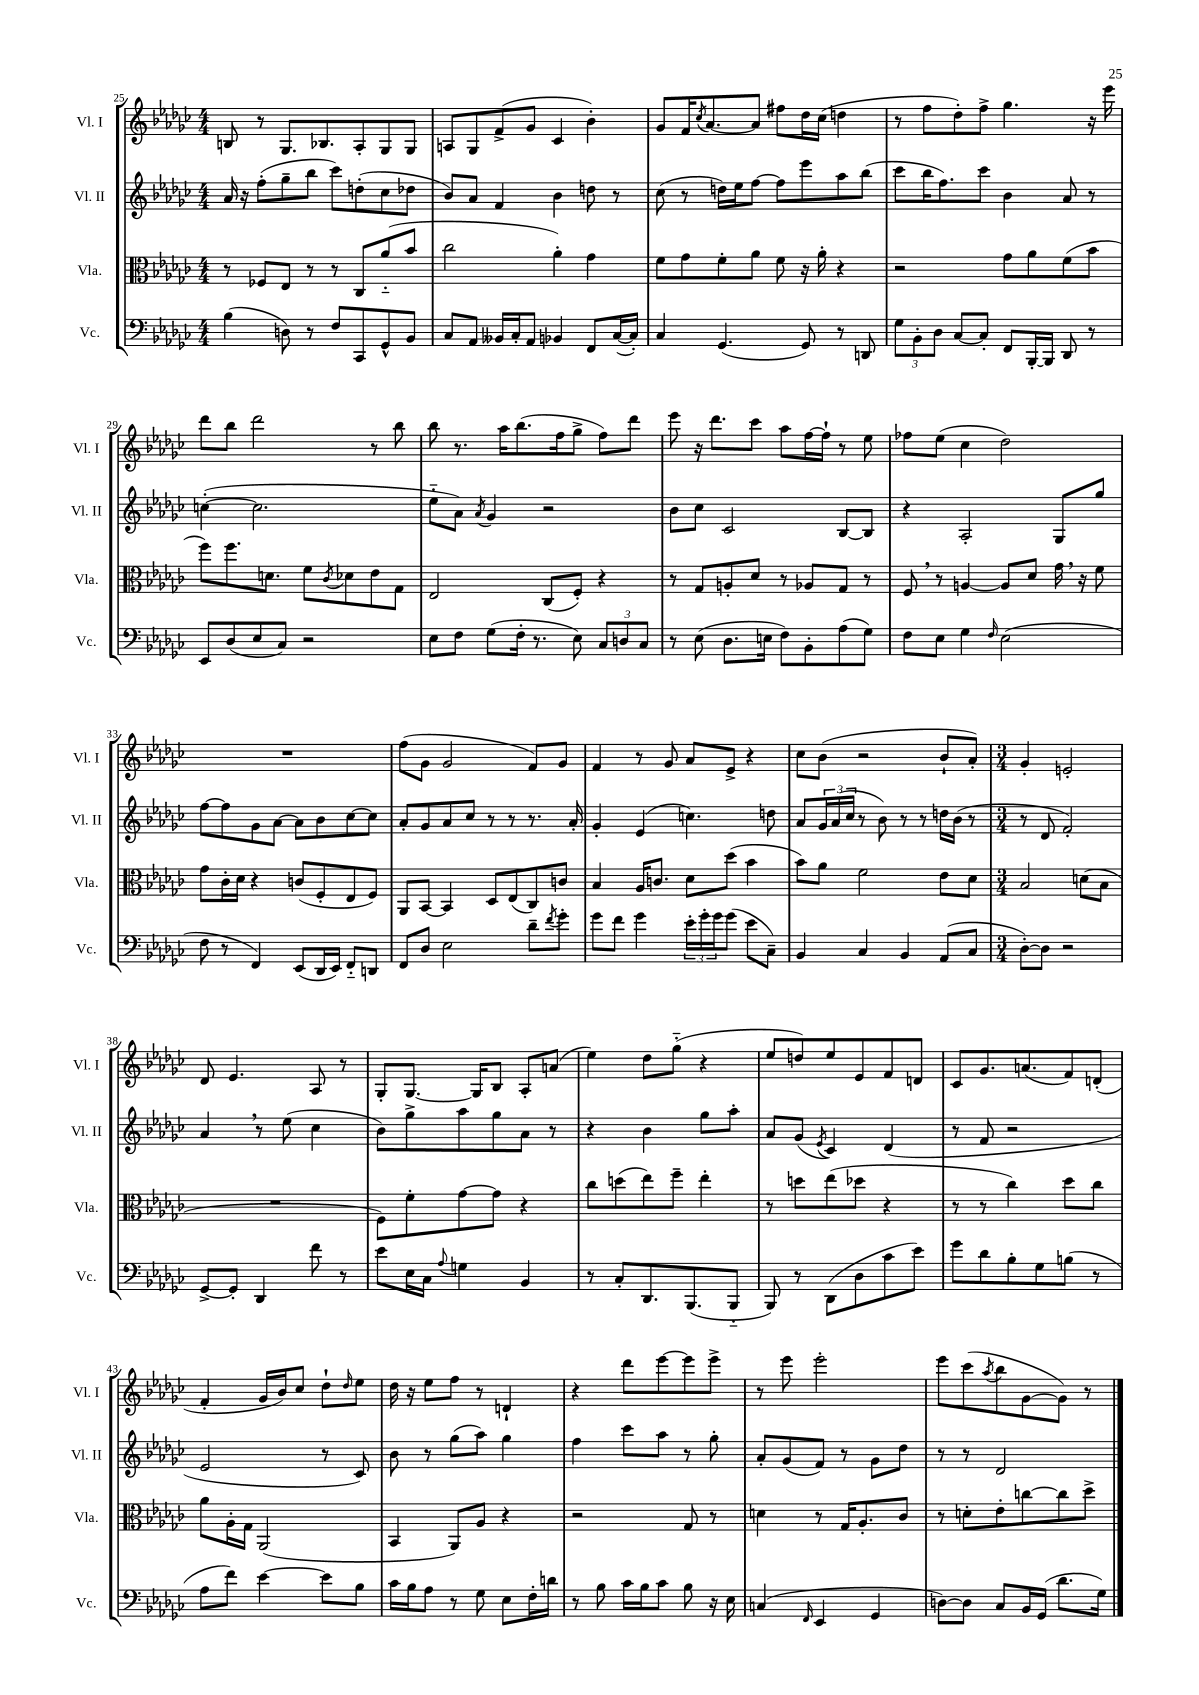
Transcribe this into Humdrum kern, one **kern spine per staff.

**kern	**kern	**kern	**kern
*staff4	*staff3	*staff2	*staff1
*clefF4	*clefC3	*clefG2	*clefG2
*k[b-e-a-d-g-c-]	*k[b-e-a-d-g-c-]	*k[b-e-a-d-g-c-]	*k[b-e-a-d-g-c-]
*M4/4	*M4/4	*M4/4	*M4/4
(4B-	8r	16a-	8B
.	.	16r	.
.	8F-	(8ff'	8r
8D)	8E-	8gg-~	8.G-
8r	8r	8bb-	.
.	.	.	8.B-
8F	8r	8ccc-)	.
8CC-	8C-	(8dd'	8A-'
8GG-^^	(8a-'~	8cc-	8G-
8BB-	8b-	8dd-	8G-
=	=	=	=
8C-	2cc-	8b-)	8A
8AA-	.	8a-	8G-
16BB--	.	4f	(8f^
16C-'	.	.	.
8AA-	.	.	8g-
4BB-	4a-')	4b-	4c-
8FF	4g-	8dd	4b-')
([16C-	.	8r	.
16C-'])	.	.	.
=	=	=	=
4C-	8f	(8cc-	8g-
.	8g-	8r	16f
.	.	.	8qcc-
.	.	.	[8.a-
(4.GG-	8f'	16dd)	.
.	.	16ee-	.
.	8a-	[8ff	8a-]
.	8f	8ff]	8ff#
8GG-)	16r	8eee-	16dd-
.	16a-'	.	(16cc-
8r	4r	8aa-	4dd
8DD	.	(8bb-	.
=	=	=	=
12G-	2r	8ccc-	8r
12BB-'	.	.	.
.	.	16bb-	8ff
12D-	.	.	.
.	.	8.ff)	.
[8C-	.	.	8dd-')
8C-']	.	8ccc-	8ff^
8FF	8g-	4b-	4.gg-
[16BBB-'	8a-	.	.
16BBB-]	.	.	.
8DD-	(8f	8a-	.
8r	8b-	8r	16r
.	.	.	16eee-
=	=	=	=
8EE-	8ff)	([4cc'	8ddd-
(8D-	8.ff	.	8bb-
8E-	.	2.cc]	2ddd-
.	8.d	.	.
8C-)	.	.	.
2r	8f	.	.
.	8qc-	.	.
.	8d-	.	.
.	8e-	.	8r
.	8G-	.	8bb-
=	=	=	=
8E-	2E-	8ee-'~	8bb-
8F	.	8a-)	8.r
.	.	8qa-	.
(8G-	.	4g-	.
.	.	.	16aa-
16F'	.	.	(8.bb-
8.r	.	.	.
.	(8C-	2r	.
.	.	.	16ff
8E-)	8F')	.	8gg-^
12C-	4r	.	8ff)
12D	.	.	.
.	.	.	8ddd-
12C-	.	.	.
=	=	=	=
8r	8r	8b-	8eee-
(8E-	8G-	8cc-	16r
.	.	.	8.ddd-
8.D-	8A'	2c-	.
.	8d-	.	8ccc-
16E	.	.	.
8F)	8r	.	8aa-
8BB-'	8A-	.	[16ff
.	.	.	16ff`]
(8A-	8G-	[8B-	8r
8G-)	8r	8B-]	8ee-
=	=	=	=
8F	8F	4r	8ff-
8E-	8r	.	(8ee-
4G-	[4A	2A-'	4cc-
16qqF	.	.	.
(2E-	8A]	.	2dd-)
.	8d-	.	.
.	16g-	8G-	.
.	16r	.	.
.	8f	8gg-	.
=	=	=	=
8F	8g-	[8ff	1r
8r	16c-'	8ff]	.
.	16d-	.	.
4FF)	4r	8g-	.
.	.	[8a-	.
(8EE-	(8c	8a-]	.
16DD-	8F'	8b-	.
16EE-)	.	.	.
8FF'~	8E-	[8cc-	.
8DD	8F)	8cc-]	.
=	=	=	=
8FF	8AA-	8a-'	(8ff
8D-	[8BB-	8g-	8g-
2E-	4BB-]	8a-	2g-
.	.	8cc-	.
.	8D-	8r	.
.	(8E-	8r	.
8d-~	8C-)	8.r	8f)
8qf	.	.	.
8g-'	8c	.	8g-
.	.	16a-'	.
=	=	=	=
8g-	4B-	4g-'	4f
8f	.	.	.
4g-	16A-	(4e-	8r
.	8.c	.	.
.	.	.	8g-
24e-'	8d-	4.cc)	8a-
24g-'	.	.	.
24g-	.	.	.
(8g-	(8dd-	.	8e-^
8e-	4b-	.	4r
8C-~)	.	8dd	.
=	=	=	=
4BB-	8b-)	8a-	8cc-
.	8a-	24g-	(8b-
.	.	(24a-	.
.	.	24cc-	.
4C-	2f	8r	2r
.	.	8b-)	.
4BB-	.	8r	.
.	.	8r	.
(8AA-	8e-	16dd	8b-`
.	.	(16b-	.
8C-	8d-	8r	8a-')
=	=	=	=
*M3/4	*M3/4	*M3/4	*M3/4
[8D-')	2B-	8r	4g-'
8D-]	.	8d-	.
2r	.	2f')	2e'
.	(8d	.	.
.	8B-	.	.
=	=	=	=
[8GG-^	2.r	4a-	8d-
8GG-']	.	.	4.e-
4DD-	.	8r	.
.	.	(8ee-	.
8f	.	4cc-	8A-
8r	.	.	8r
=	=	=	=
8e-	8F)	8b-)	8G-'
16E-	8f'	8gg-^	[8.G-
16C-	.	.	.
8qqA-	.	.	.
4G	[8g-	8aa-	.
.	.	.	16G-]
.	8g-]	8gg-	8B-
4BB-	4r	8a-	8A-'
.	.	8r	(8a
=	=	=	=
8r	8cc-	4r	4ee-)
8C-'	(8dd	.	.
8.DD-	8ee-)	4b-	8dd-
.	8ff~	.	(8gg-'~
(8.BBB-	.	.	.
.	4ee-'	8gg-	4r
8BBB-'~	.	8aa-'	.
=	=	=	=
8BBB-)	8r	8a-	8ee-
8r	8dd	(8g-	8dd)
.	.	8qe-	.
(8DD-	(8ee-	4c-)	8ee-
8D-	8dd-	.	8e-
8c-	4r	(4d-	8f
8e-)	.	.	8d
=	=	=	=
8g-	8r	8r	8c-
8d-	8r	8f	8.g-
8B-'	4cc-)	2r	.
.	.	.	(8.a
8G-	.	.	.
(8B	8dd-	.	8f)
8r	8cc-	.	(8d'
=	=	=	=
8A-	8a-	2e-	4f'
8f)	16A-'	.	.
.	16G-	.	.
[4e-	(2AA-	.	16g-
.	.	.	16b-)
.	.	.	8cc-
8e-]	.	8r	8dd-`
.	.	.	16qqdd-
8B-	.	8c-)	8ee-
=	=	=	=
16c-	4BB-	8b-	16dd-
16B-	.	.	16r
8A-	.	8r	8ee-
8r	8AA-)	(8gg-	8ff
8G-	8A-	8aa-)	8r
8E-	4r	4gg-	4d`
16F'	.	.	.
16d	.	.	.
=	=	=	=
8r	2r	4ff	4r
8B-	.	.	.
16c-	.	8ccc-	8ddd-
16B-	.	.	.
8c-	.	8aa-	[8eee-
8B-	8G-	8r	8eee-]
16r	8r	8gg-'	8eee-^
16E-	.	.	.
=	=	=	=
(4C	4d	8a-'	8r
.	.	(8g-	8eee-
16qqFF	.	.	.
4EE-	8r	8f)	2eee-'
.	16G-	8r	.
.	8.A-'	.	.
4GG-	.	8g-	.
.	8c-	8dd-	.
=	=	=	=
[8D)	8r	8r	8eee-
8D]	8d'	8r	(8ccc-
.	.	.	8qaa-
8C-	8e-'	2d-	8bb-
16BB-	[8cc	.	[8g-
(16GG-	.	.	.
8.d-	8cc]	.	8g-])
.	8dd-^	.	8r
16G-)	.	.	.
==	==	==	==
*-	*-	*-	*-
